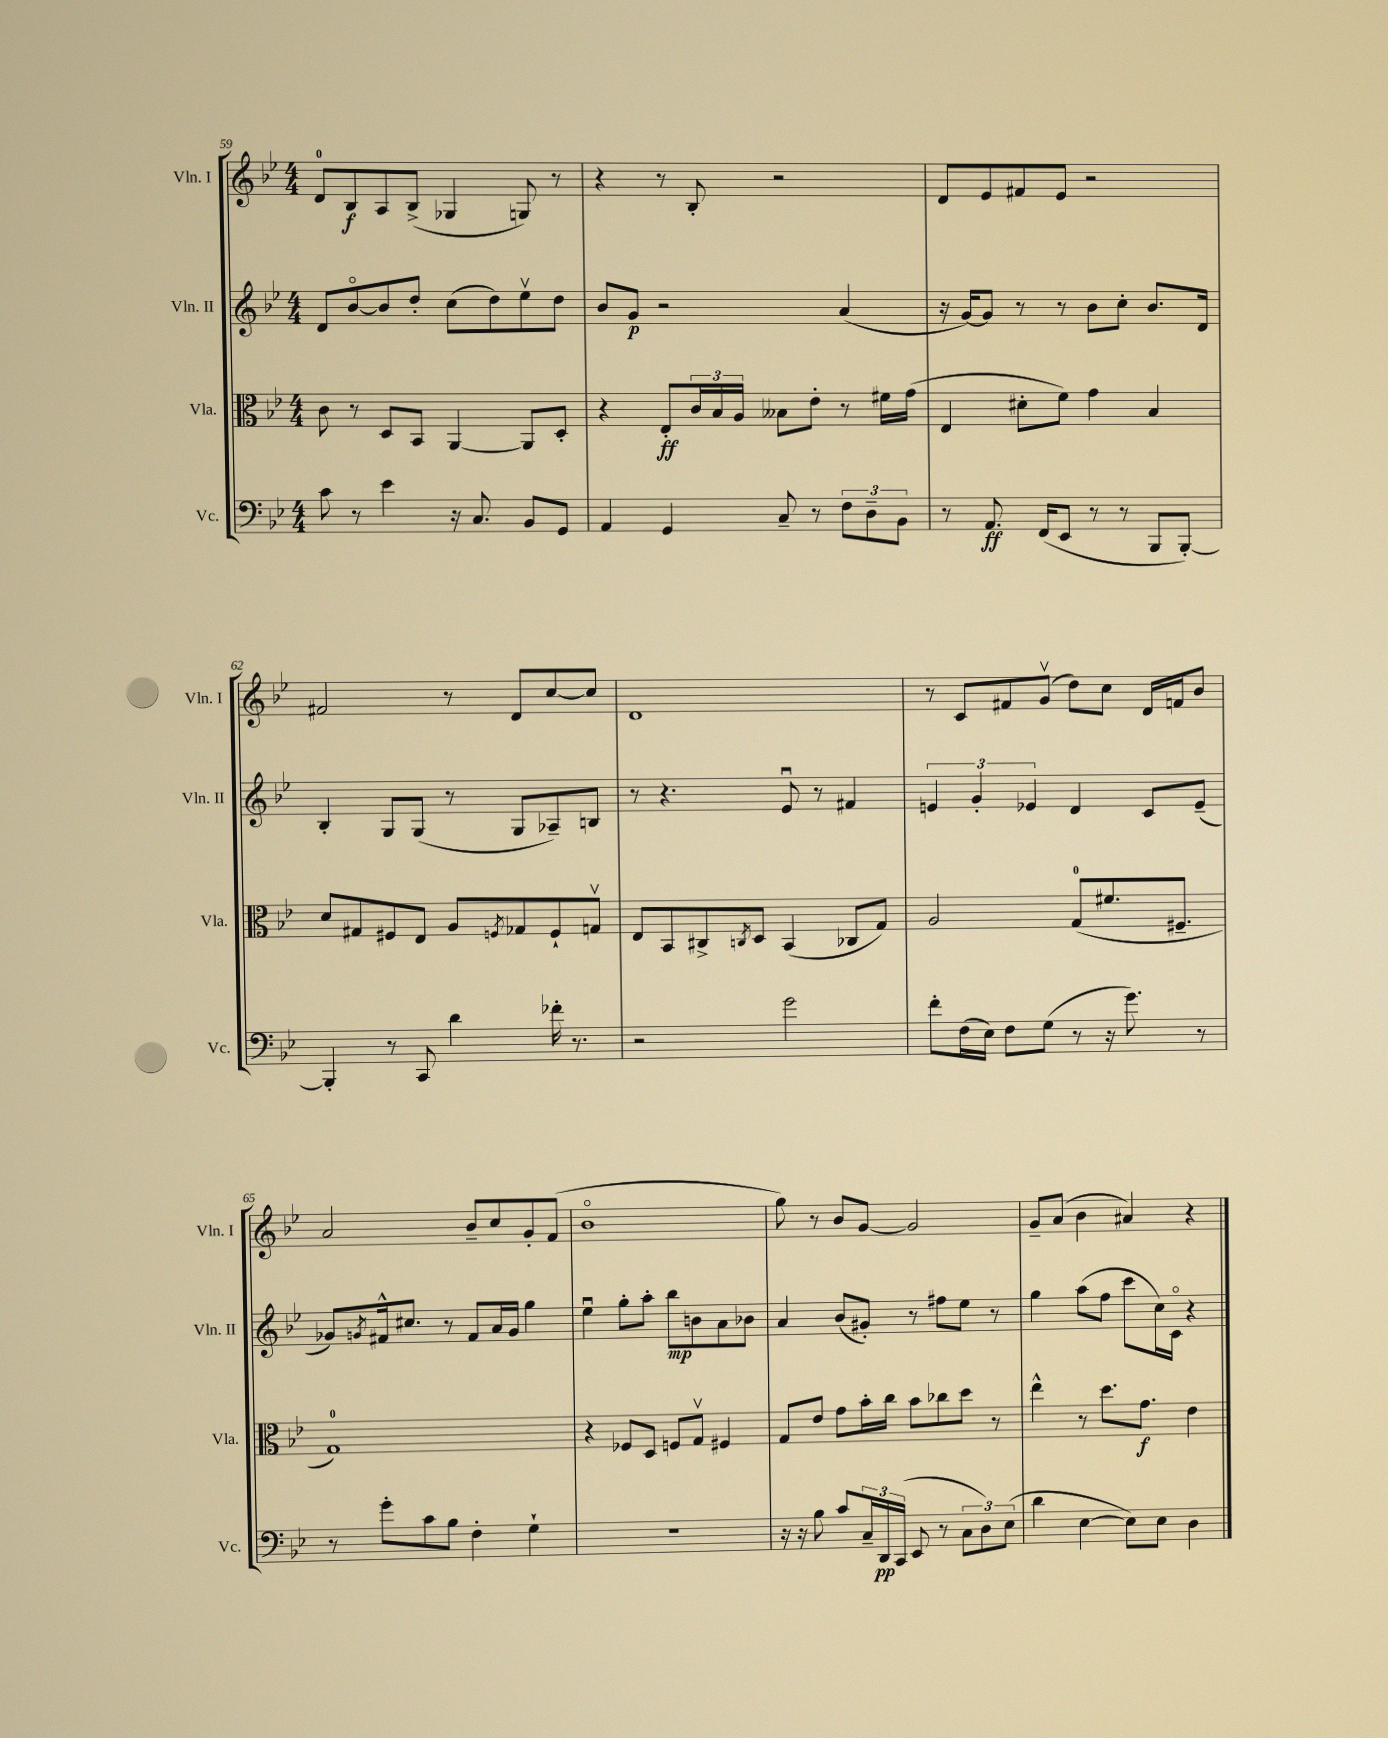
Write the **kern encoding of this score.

**kern	**kern	**kern	**kern
*staff4	*staff3	*staff2	*staff1
*clefF4	*clefC3	*clefG2	*clefG2
*k[b-e-]	*k[b-e-]	*k[b-e-]	*k[b-e-]
*M4/4	*M4/4	*M4/4	*M4/4
8c	8c	8d	8d
8r	8r	[8b-o	8B-
4e-	8D	8b-]	8A
.	8BB-	8dd'	(8B-^
16r	[4AA	(8cc	4G-
8.C	.	.	.
.	.	8dd)	.
8BB-	8AA]	8ee-v	8G)
8GG	8D'	8dd	8r
=	=	=	=
4AA	4r	8b-	4r
.	.	8g	.
4GG	8E-'	2r	8r
.	24c	.	8B-'
.	24B-	.	.
.	24A	.	.
8C~	8B--	.	2r
8r	8e-'	.	.
12F	8r	(4a	.
12D~	.	.	.
.	16f#	.	.
12BB-	.	.	.
.	(16g	.	.
=	=	=	=
8r	4E-	16r	8d
.	.	[16g)	.
8.AA	.	8g]	8e-
.	8d#'	8r	8f#
(16FF	.	.	.
8EE-	8f)	8r	8e-
8r	4g	8b-	2r
8r	.	8cc'	.
8BBB-	4B-	8.b-	.
[8BBB-')	.	.	.
.	.	16d	.
=	=	=	=
4BBB-']	8d	4B-'	2f#
.	8G#	.	.
8r	8F#	8G	.
8CC	8E-	(8G	.
4d	8A	8r	8r
.	8qF	.	.
.	8G-	8G	8d
16f-'	8F`	8A-~)	[8cc
8.r	.	.	.
.	8Gv	8B	8cc]
=	=	=	=
2r	8E-	8r	1d
.	8BB-	4.r	.
.	8C#^	.	.
.	8qC	.	.
.	8D	.	.
2g	(4BB-	8e-u	.
.	.	8r	.
.	8C-	4f#	.
.	8G)	.	.
=	=	=	=
8f'	2A	6e	8r
(16F	.	.	8c
.	.	6g'	.
16E-)	.	.	.
8F	.	.	8f#
.	.	6e-	.
(8G	.	.	(8gv
8r	(8G	4d	8dd)
16r	8.f#	.	8cc
8.g)	.	.	.
.	.	8c	16d
.	8.F#~	.	16f
8r	.	(8e-~	8b-
=	=	=	=
8r	1G)	8g-)	2a
.	.	8qg	.
8g'	.	16f#^^	.
.	.	8.cc#	.
8c	.	.	.
8B-	.	8r	.
4F'	.	8f#	8b-~
.	.	16a	8cc
.	.	16g	.
4G`	.	4gg	8g'
.	.	.	(8f
=	=	=	=
1r	4r	4ee-u	1b-o
.	8F-	8gg'	.
.	8D	8aa'	.
.	8F	8bb-	.
.	8Gv	8b	.
.	4F#	8a	.
.	.	8b-	.
=	=	=	=
16r	8G	4a	8gg)
16r	.	.	.
8B-	8e-	.	8r
8c	8g	(8b-	8b-
24C~	16b-'	8g#')	[8g
24DD	.	.	.
.	16cc	.	.
(24CC	.	.	.
8EE-	8b-	8r	2g]
8r	8cc-	8ff#	.
12C	8dd	8ee-	.
12D)	.	.	.
.	8r	8r	.
(12E-	.	.	.
=	=	=	=
4d	4ee-^^	4gg	8g~
.	.	.	(8a
[4E-	8r	(8aa	4b-
.	8.dd	8ff	.
8E-])	.	8ccc	4a#)
.	8.g	.	.
8E-	.	16cc)	.
.	.	16co	.
4D	4e-	4r	4r
==	==	==	==
*-	*-	*-	*-
